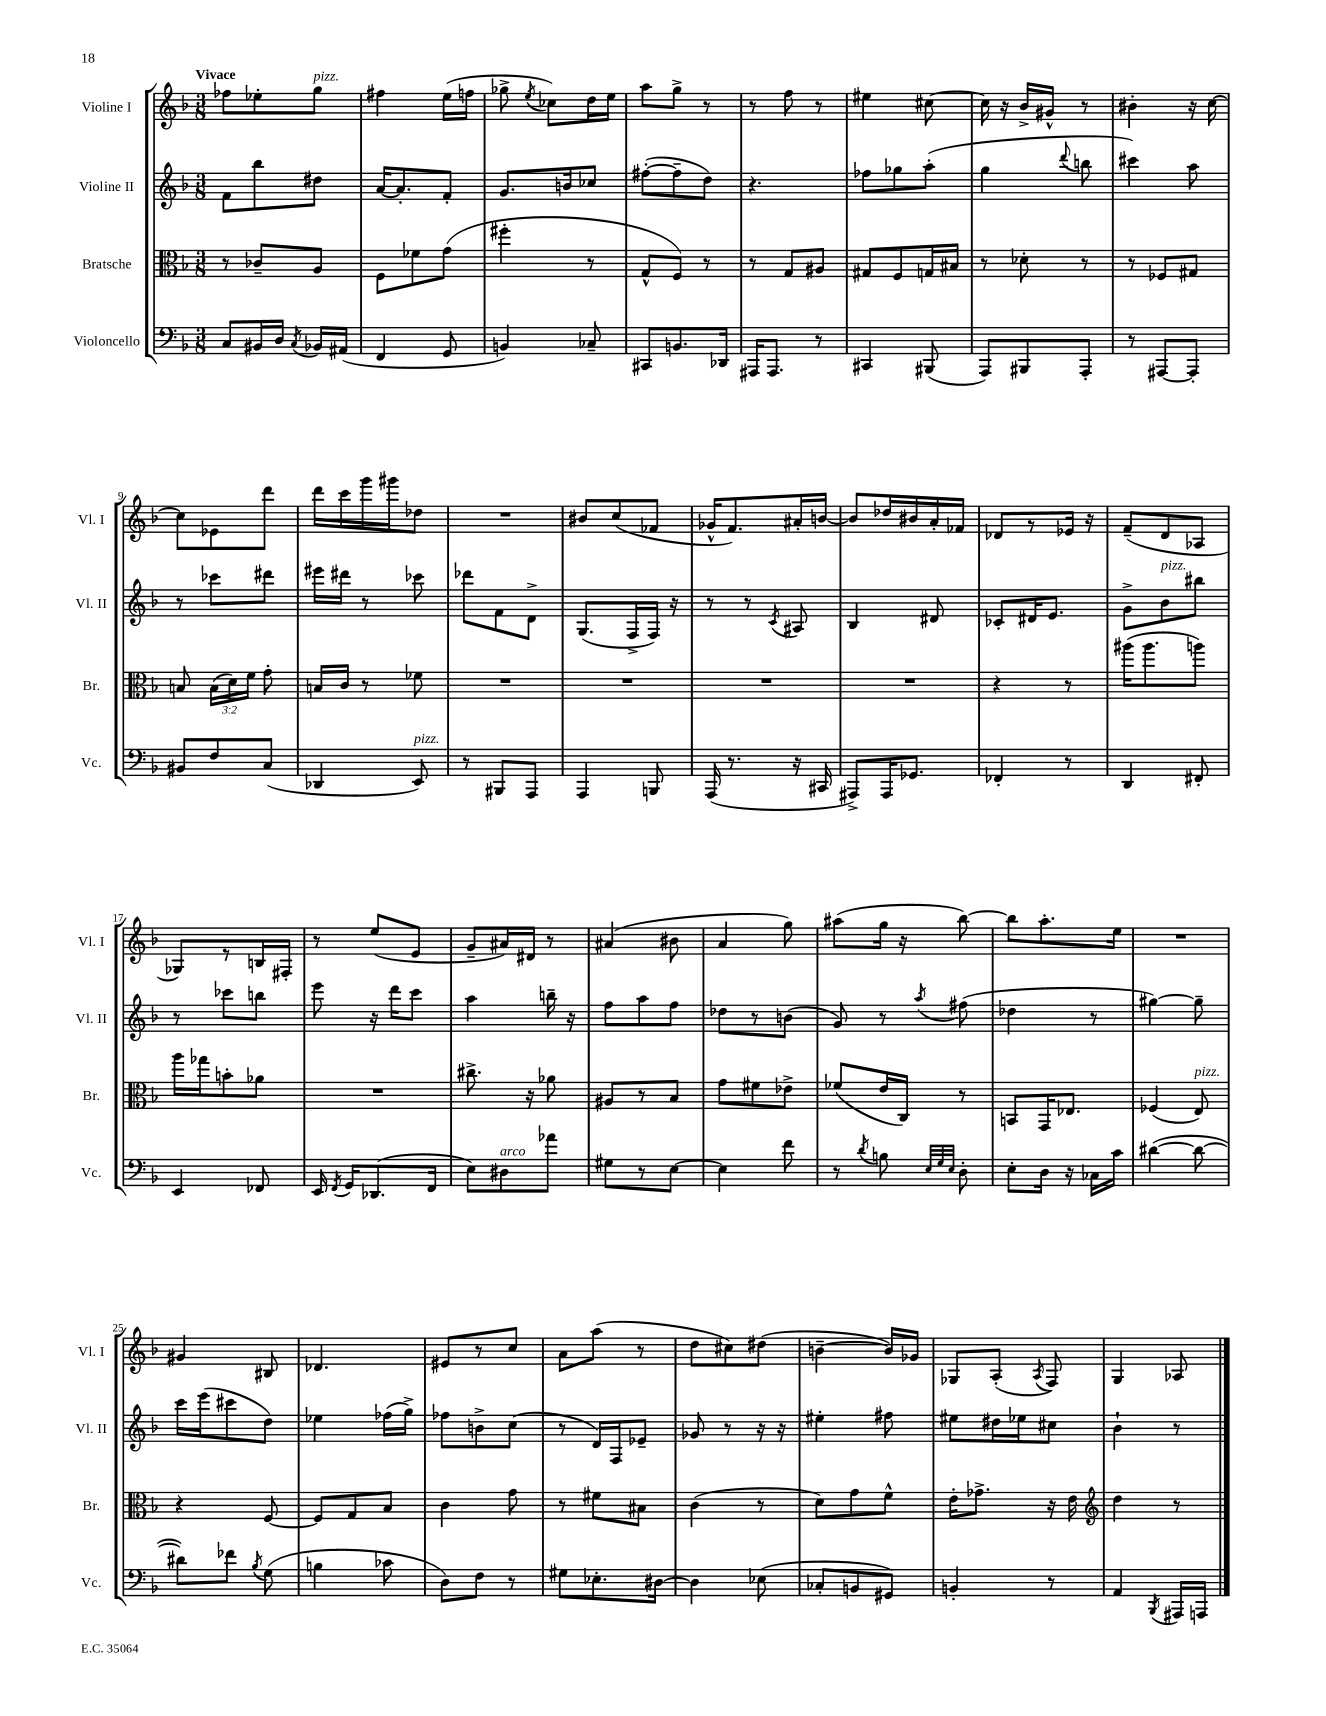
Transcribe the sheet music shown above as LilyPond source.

<<
\new StaffGroup <<
\new Staff = "s0" \with { instrumentName = "Violine I" shortInstrumentName = "Vl. I" } {
    \clef treble \key f \major \numericTimeSignature \time 3/8 \tempo "Vivace"
    \autoBeamOff fes''8[ ees''8-. g''8]^\markup { \italic "pizz." } |
    fis''4 e''16[( f''16] |
    ges''8-> \acciaccatura { e''8 } ces''8[) d''16 e''16] |
    a''8[ g''8]-> r8 |
    r8 f''8 r8 |
    eis''4 cis''8~ |
    cis''16 r16 bes'16[-> gis'16]-^ r8 |
    bis'4-. r16 c''16~ |
    c''8[ ees'8 d'''8] |
    d'''16[ c'''16 g'''16 gis'''16 des''8] |
    R4. |
    bis'8[ c''8( fes'8] |
    ges'16[-^ f'8.) ais'16-. b'16]~ |
    b'8[ des''16 bis'16 a'16-. fes'16] |
    des'8[ r8 ees'16] r16 |
    f'8[--( d'8 aes8] |
    ges8[) r8 b16 fis16]-. |
    r8 e''8[( e'8] |
    g'8[-- ais'16) dis'16] r8 |
    ais'4( bis'8 |
    a'4 g''8) |
    ais''8[( g''16] r16 bes''8~) |
    bes''8[ a''8.-. e''16] |
    R4. |
    gis'4 bis8 |
    des'4. |
    eis'8[ r8 c''8] |
    a'8[ a''8]( r8 |
    d''8[ cis''8) dis''8]( |
    b'4~-- b'16[) ges'16] |
    ges8[ a8]-.( \acciaccatura { a8 } f8) |
    g4 aes8 \bar "|." |
}
\new Staff = "s1" \with { instrumentName = "Violine II" shortInstrumentName = "Vl. II" } {
    \clef treble \key f \major \numericTimeSignature \time 3/8
    \autoBeamOff f'8[ bes''8 dis''8] |
    a'16[~ a'8.-. f'8]-. |
    g'8.[ b'16 ces''8] |
    fis''8[~-.( fis''8-- d''8]) |
    r4. |
    fes''8[ ges''8 a''8]-.( |
    g''4 \appoggiatura { d'''8 } b''8 |
    cis'''4) a''8 |
    r8 ces'''8[ dis'''8] |
    eis'''16[ dis'''16] r8 ces'''8 |
    des'''8[ f'8 d'8]-> |
    g8.[( f16-> f16]) r16 |
    r8 r8 \acciaccatura { c'8 } ais8 |
    bes4 dis'8 |
    ces'8[-. dis'16 e'8.] |
    g'8[-> bes'8^\markup { \italic "pizz." } bis''8] |
    r8 ces'''8[ b''8] |
    e'''8 r16 d'''16[ c'''8] |
    a''4 b''16-- r16 |
    f''8[ a''8 f''8] |
    des''8[ r8 b'8]( |
    g'8) r8 \acciaccatura { a''8 } fis''8( |
    des''4 r8 |
    gis''4~) gis''8-- |
    c'''16[ e'''16( cis'''8 d''8]) |
    ees''4 fes''16[( g''16]->) |
    fes''8[ b'8-> c''8]( |
    r8 d'16[) f16 ees'8]-- |
    ges'8 r8 r16 r16 |
    eis''4-. fis''8 |
    eis''8[ dis''16 ees''16 cis''8] |
    bes'4-! r8 \bar "|." |
}
\new Staff = "s2" \with { instrumentName = "Bratsche" shortInstrumentName = "Br." } {
    \clef alto \key f \major \numericTimeSignature \time 3/8 \override Staff.TupletNumber.text = #tuplet-number::calc-fraction-text
    \autoBeamOff r8 ces'8[-- a8] |
    f8[ fes'8 g'8]( |
    fis''4-. r8 |
    g8[-^ f8]) r8 |
    r8 g8[ ais8] |
    gis8[ f8 g16 bis16] |
    r8 des'8-. r8 |
    r8 fes8[ gis8] |
    b8 \tuplet 3/2 { b16[( d'16) f'16] } g'8-. |
    b16[ c'16] r8 fes'8 |
    R4. |
    R4. |
    R4. |
    R4. |
    r4 r8 |
    ais''16[( ais''8. a''8]) |
    a''16[ ges''16 b'8-. aes'8] |
    R4. |
    cis''8.-> r16 aes'8 |
    ais8[ r8 bes8] |
    g'8[ fis'8 ees'8]-> |
    fes'8[( e'16 c16]) r8 |
    b,8[ g,16 ees8.] |
    fes4( e8^\markup { \italic "pizz." }) |
    r4 f8~ |
    f8[ g8 bes8] |
    c'4 g'8 |
    r8 fis'8[ bis8] |
    c'4( r8 |
    d'8[) g'8 f'8]-^ |
    e'16[-. ges'8.]-> r16 e'16 |
    \clef treble d''4 r8 \bar "|." |
}
\new Staff = "s3" \with { instrumentName = "Violoncello" shortInstrumentName = "Vc." } {
    \clef bass \key f \major \numericTimeSignature \time 3/8
    \autoBeamOff c8[ bis,16 d16] \acciaccatura { c8 } bes,16[ ais,16]( |
    f,4 g,8 |
    b,4) ces8-- |
    cis,8[ b,8. des,16] |
    ais,,16[ ais,,8.] r8 |
    cis,4 bis,,8( |
    a,,8[) bis,,8 a,,8]-. |
    r8 ais,,8[~ ais,,8]-. |
    bis,8[ f8 c8]( |
    des,4 e,8^\markup { \italic "pizz." }) |
    r8 bis,,8[ a,,8] |
    a,,4 b,,8 |
    a,,16( r8. r16 cis,16 |
    ais,,8[->) ais,,16 ges,8.] |
    fes,4-. r8 |
    d,4 fis,8-. |
    e,4 fes,8 |
    e,16 \acciaccatura { f,8 } g,16[ des,8.( f,16] |
    e8[) dis8^\markup { \italic "arco" } aes'8] |
    gis8[ r8 e8]~ |
    e4 f'8 |
    r8 \acciaccatura { d'8 } b8 \grace { e32[ g32 e32] } d8-. |
    e8[-. d16] r16 ces16[ c'16] |
    dis'4~( dis'8~ |
    dis'8[) fes'8] \acciaccatura { bes8 } g8( |
    b4 ces'8 |
    d8[) f8] r8 |
    gis8[ ees8.-. dis16]~ |
    dis4 ees8( |
    ces8[-. b,8 gis,8]) |
    b,4-. r8 |
    a,4 \acciaccatura { bes,,8 } ais,,16[ a,,16] \bar "|." |
}
>>
>>
